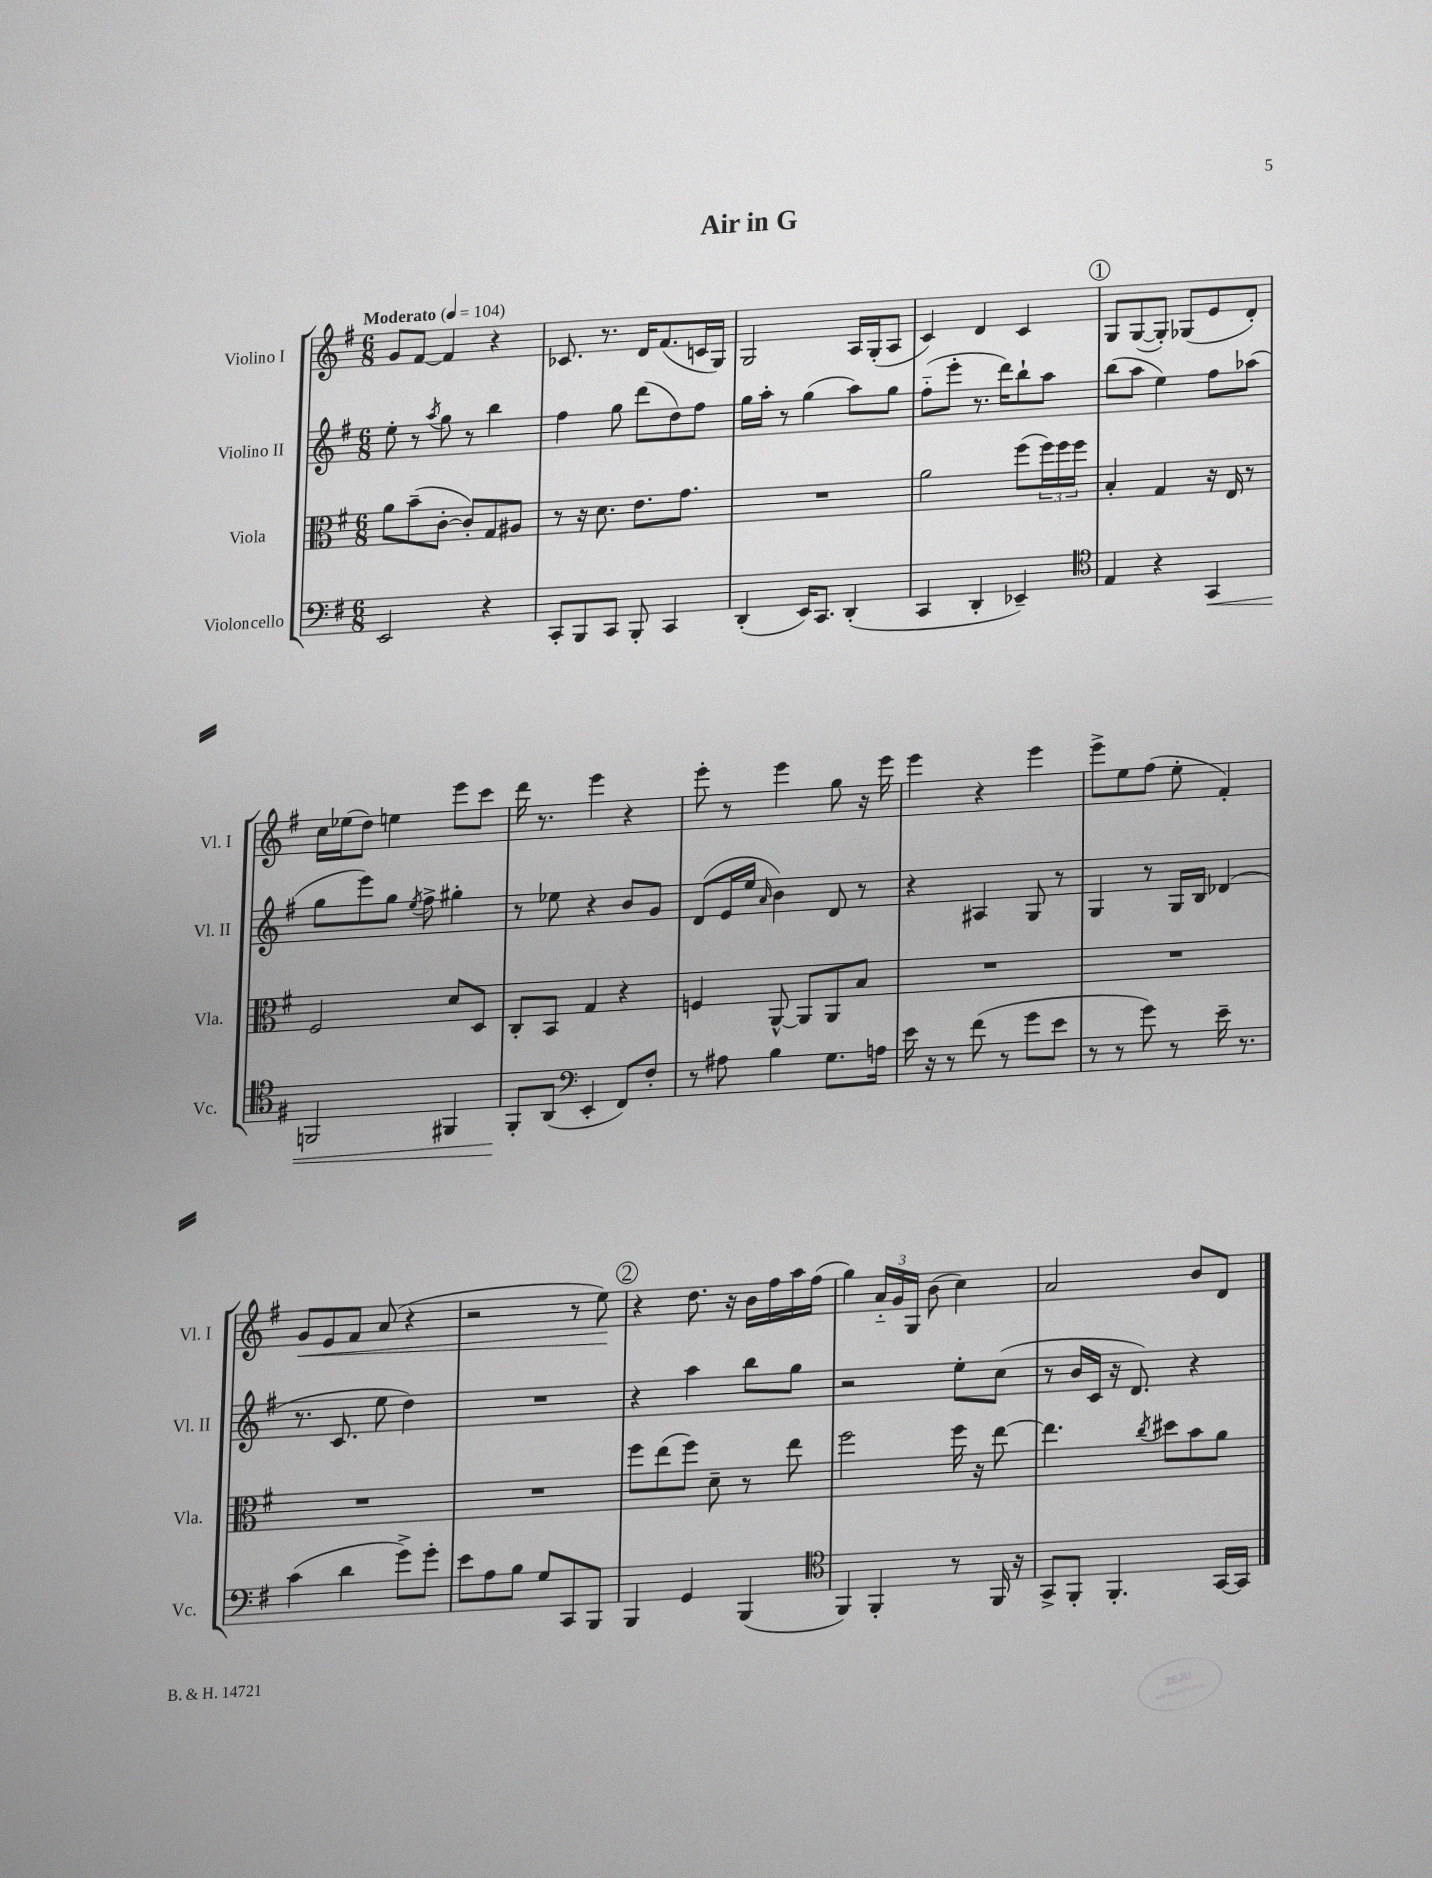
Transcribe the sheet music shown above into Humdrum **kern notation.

**kern	**kern	**kern	**kern
*staff4	*staff3	*staff2	*staff1
*clefF4	*clefC3	*clefG2	*clefG2
*k[f#]	*k[f#]	*k[f#]	*k[f#]
*M6/8	*M6/8	*M6/8	*M6/8
*MM104	*MM104	*MM104	*MM104
2EE	8a	8ee'	8g
.	(8b~	8r	[8f#
.	.	8qaa	.
.	[8c'	8gg	4f#]
.	8c'])	8r	.
4r	8G	4bb	4r
.	8A#	.	.
=	=	=	=
8CC'	8r	4ff#	8.c-
8BBB	16r	.	.
.	8.d	.	8.r
8CC	.	8gg	.
8BBB'	8.e	(8ddd	16d
.	.	.	(8.f#
4CC	.	8dd)	.
.	8.g	.	.
.	.	8ff#	16c
.	.	.	16G)
=	=	=	=
(4DD'	2.r	16gg	2G
.	.	16aa'	.
.	.	8r	.
16EE)	.	(4gg	.
8.CC	.	.	.
(4DD'	.	8aa)	16A
.	.	.	(16G'
.	.	8gg	8A
=	=	=	=
4CC	2a	(8ff#'~	4c)
.	.	8eee'	.
4DD'	.	8.r	4d
.	.	16ddd)	.
4EE-~)	(8ff#	8bb`	4c
.	24ff#)	8aa	.
.	24ff#	.	.
.	24ff#	.	.
=	=	=	=
*clefC4	*	*	*
4E	4B'	(8bb	8G
.	.	8aa	([8G
4r	4G	4ee)	8G'])
.	.	.	(8G-
4GG	16r	8ff#	8e
.	16E	.	.
.	8r	(8aa-	8d')
=	=	=	=
2FF	2F#	8gg	16cc
.	.	.	(16ee-
.	.	8eee)	8dd)
.	.	8gg	4ee
.	.	8qee	.
.	.	8ff#^	.
4FF#	8d	4gg#'	8eee
.	8D	.	8ccc
=	=	=	=
8FF#'	8C'	8r	16ddd
.	.	.	8.r
(8AA	8BB	8ee-	.
*clefF4	*	*	*
4EE'	4G	4r	4eee
8FF#)	4r	8b	4r
8F#'	.	8g	.
=	=	=	=
8r	4F	(8d	8eee'
8A#	.	16e	8r
.	.	16ee	.
.	.	16qqa	.
4B	[8AA^^	4b)	4eee
.	8AA]	.	.
8.G	8AA	8d	8gg
.	8B	8r	16r
16A	.	.	16eee
=	=	=	=
16e	2.r	4r	4eee
16r	.	.	.
8r	.	.	.
(8f#	.	4A#	4r
8r	.	.	.
8g	.	8G	4eee
8e	.	8r	.
=	=	=	=
8r	2.r	4G	8eee^
8r	.	.	8ee
8g)	.	8r	(8ff#
8r	.	16G	8ee'
.	.	16B	.
16e~	.	(4d-	4f#')
8.r	.	.	.
=	=	=	=
(4c	2.r	8.r	8g
.	.	.	8e
.	.	8.c	.
4d	.	.	8f#
.	.	8ee	(8a
8g^)	.	4dd)	4r
8g'	.	.	.
=	=	=	=
8e	2.r	2.r	2r
8A	.	.	.
8B	.	.	.
8G	.	.	.
8CC	.	.	8r
8BBB	.	.	8ee)
=	=	=	=
4BBB	8ff#	4r	4r
.	(8ee	.	.
4GG	8ff#)	4aa	8.dd
.	8d~	.	.
.	.	.	16r
(4BBB	8r	8bb	16b
.	.	.	16ff#
.	8ee	8gg	16aa
.	.	.	(16ff#
=	=	=	=
*clefC4	*	*	*
4FF#)	2ff#	2r	4gg)
4FF#'	.	.	24a'~
.	.	.	24g
.	.	.	24G
.	.	.	(8b
8r	16ff#	8ee'	4cc)
.	16r	.	.
16FF#	[8ee	(8cc	.
16r	.	.	.
=	=	=	=
8GG^	4.ee]	8r	2a
8FF#'	.	16b	.
.	.	16c	.
4.FF#'	.	16r	.
.	.	8.d)	.
.	8qcc	.	.
.	8dd#	.	.
.	8b	4r	8b
[16GG	8a	.	8d
16GG]	.	.	.
==	==	==	==
*-	*-	*-	*-
